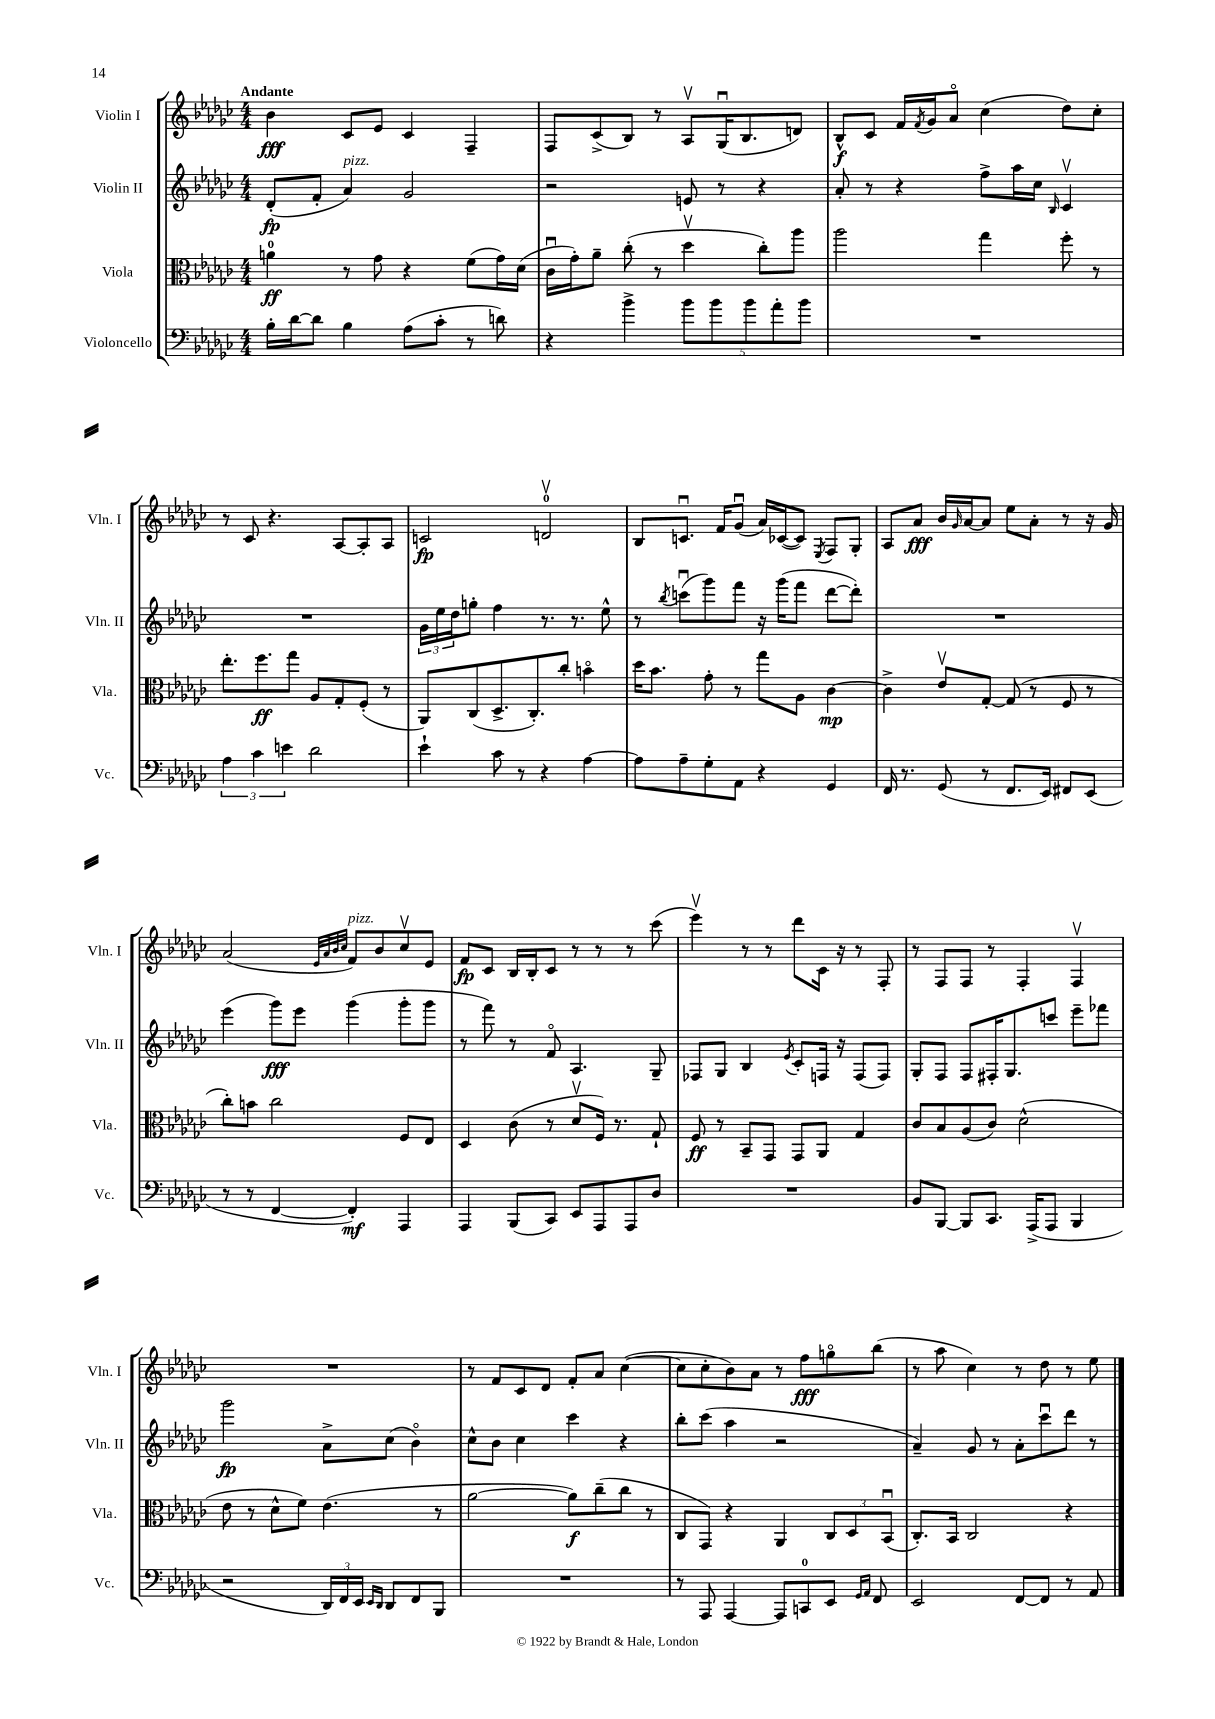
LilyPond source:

<<
\new StaffGroup <<
\new Staff = "s0" \with { instrumentName = "Violin I" shortInstrumentName = "Vln. I" } {
    \clef treble \key ges \major \numericTimeSignature \time 4/4 \tempo "Andante"
    bes'4\fff ces'8 ees'8 ces'4 f4-- |
    f8 ces'8->( bes8) r8 aes8\upbow ges16\downbow( bes8. d'8) |
    bes8-^\f ces'8 f'16 \acciaccatura { f'8 } ges'16 aes'8\flageolet ces''4( des''8) ces''8-. |
    r8 ces'8 r4. aes8~ aes8-. aes8 |
    c'2\fp d'2-0\upbow |
    bes8 c'8.\downbow f'16 ges'8\downbow( aes'16) ces'16~( ces'8) \acciaccatura { ees8 } f8 ges8-. |
    aes8 aes'8\fff bes'16 \grace { ges'16 } aes'16~ aes'8 ees''8 aes'8-. r8 r16 ges'16 |
    aes'2( \grace { ees'32 aes'32 bes'32 ces''32 } f'8^\markup { \italic "pizz." }) bes'8 ces''8\upbow ees'8 |
    f'8\fp ces'8 bes16 bes16-. ces'8 r8 r8 r8 ces'''8( |
    ees'''4\upbow) r8 r8 des'''8 ces'16 r16 r8 f8-. |
    r8 f8 f8 r8 f4-. f4\upbow |
    R1 |
    r8 f'8 ces'8 des'8 f'8-. aes'8 ces''4~( |
    ces''8 ces''8-. bes'8) aes'8 r8 f''8\fff g''8\flageolet bes''8( |
    r8 aes''8 ces''4) r8 des''8 r8 ees''8 \bar "|." |
}
\new Staff = "s1" \with { instrumentName = "Violin II" shortInstrumentName = "Vln. II" } {
    \clef treble \key ges \major \numericTimeSignature \time 4/4
    des'8-.\fp( f'8-. aes'4^\markup { \italic "pizz." }) ges'2 |
    r2 e'8 r8 r4 |
    aes'8-. r8 r4 f''8-> aes''16 ces''16 \grace { bes16 } ces'4\upbow |
    R1 |
    \tuplet 3/2 { ges'16 ees''16 des''16 } g''8-. f''4 r8. r8. ees''8-^ |
    r8 \acciaccatura { bes''8 } c'''8\downbow( ges'''8) f'''8 r16 ges'''16( f'''8 des'''8~ des'''8-.) |
    R1 |
    ees'''4( ges'''8\fff) ees'''8 ges'''4( ges'''8-. ges'''8 |
    r8 f'''8) r8 f'8\flageolet aes4. ges8-- |
    fes8 ges8 bes4 \acciaccatura { ees'8 } ces'8-. f16 r16 f8( f8) |
    ges8-. f8 f8 fis16-. ges8. c'''8 ees'''8-- fes'''8 |
    ges'''2\fp aes'8-> ces''8( bes'4\flageolet) |
    ces''8-^ bes'8 ces''4 ces'''4 r4 |
    bes''8-. ces'''8( aes''4 r2 |
    aes'4--) ges'8 r8 aes'8-. ces'''8\downbow des'''8 r8 \bar "|." |
}
\new Staff = "s2" \with { instrumentName = "Viola" shortInstrumentName = "Vla." } {
    \clef alto \key ges \major \numericTimeSignature \time 4/4
    a'4-0\ff r8 ges'8 r4 f'8( ges'16) des'16( |
    ces'16\downbow ges'16-.) aes'8-- ces''8-.( r8 des''4\upbow ces''8-.) aes''8 |
    aes''2 ges''4 f''8-. r8 |
    ees''8.-. f''8.\ff ges''8 aes8 ges8-. f8-.( r8 |
    aes,8) ces8( des8.-> ces8.-.) ces''8-. b'4\flageolet |
    des''16 bes'8. ges'8-. r8 ges''8 aes8 ces'4~\mp |
    ces'4-> ees'8\upbow ges8~-. ges8( r8 f8 r8 |
    ces''8-.) b'8 ces''2 f8 ees8 |
    des4 ces'8( r8 des'8\upbow f16) r8. ges8-! |
    f8\ff r8 bes,8-- ges,8 ges,8 aes,8 ges4 |
    ces'8 bes8 aes8( ces'8) des'2-^( |
    ees'8 r8 des'8-^ f'8) ees'4.( r8 |
    aes'2~ aes'8\f) ces''8--( ces''8 r8 |
    ces8 ges,8) r4 aes,4 \tuplet 3/2 { ces8 des8 bes,8\downbow( } |
    ces8.-.) bes,16 ces2 r4 \bar "|." |
}
\new Staff = "s3" \with { instrumentName = "Violoncello" shortInstrumentName = "Vc." } {
    \clef bass \key ges \major \numericTimeSignature \time 4/4
    bes16-. des'16~ des'8 bes4 aes8( ces'8-. r8 d'8) |
    r4 bes'4-> \tuplet 5/4 { bes'8 bes'8 bes'8 aes'8-. bes'8 } |
    R1 |
    \tuplet 3/2 { aes4 ces'4 e'4 } des'2 |
    ees'4-! ces'8 r8 r4 aes4~ |
    aes8 aes8-- ges8-. aes,8 r4 ges,4 |
    f,16 r8. ges,8( r8 f,8. ees,16) fis,8 ees,8( |
    r8 r8 f,4~ f,4-.\mf) aes,,4 |
    aes,,4 bes,,8( ces,8) ees,8 aes,,8 aes,,8 des8 |
    R1 |
    bes,8 bes,,8~ bes,,8 ces,8. aes,,16->( aes,,8 bes,,4 |
    r2 \tuplet 3/2 { des,16) f,16 ees,16 } \grace { ees,16 des,16 } des,8 f,8 bes,,8 |
    R1 |
    r8 aes,,8 aes,,4~ aes,,8 c,8-0 ees,8 \grace { ges,16 aes,16 } f,8 |
    ees,2 f,8~ f,8 r8 aes,8 \bar "|." |
}
>>
>>
\layout { \context { \Score \remove "Bar_number_engraver" } }
